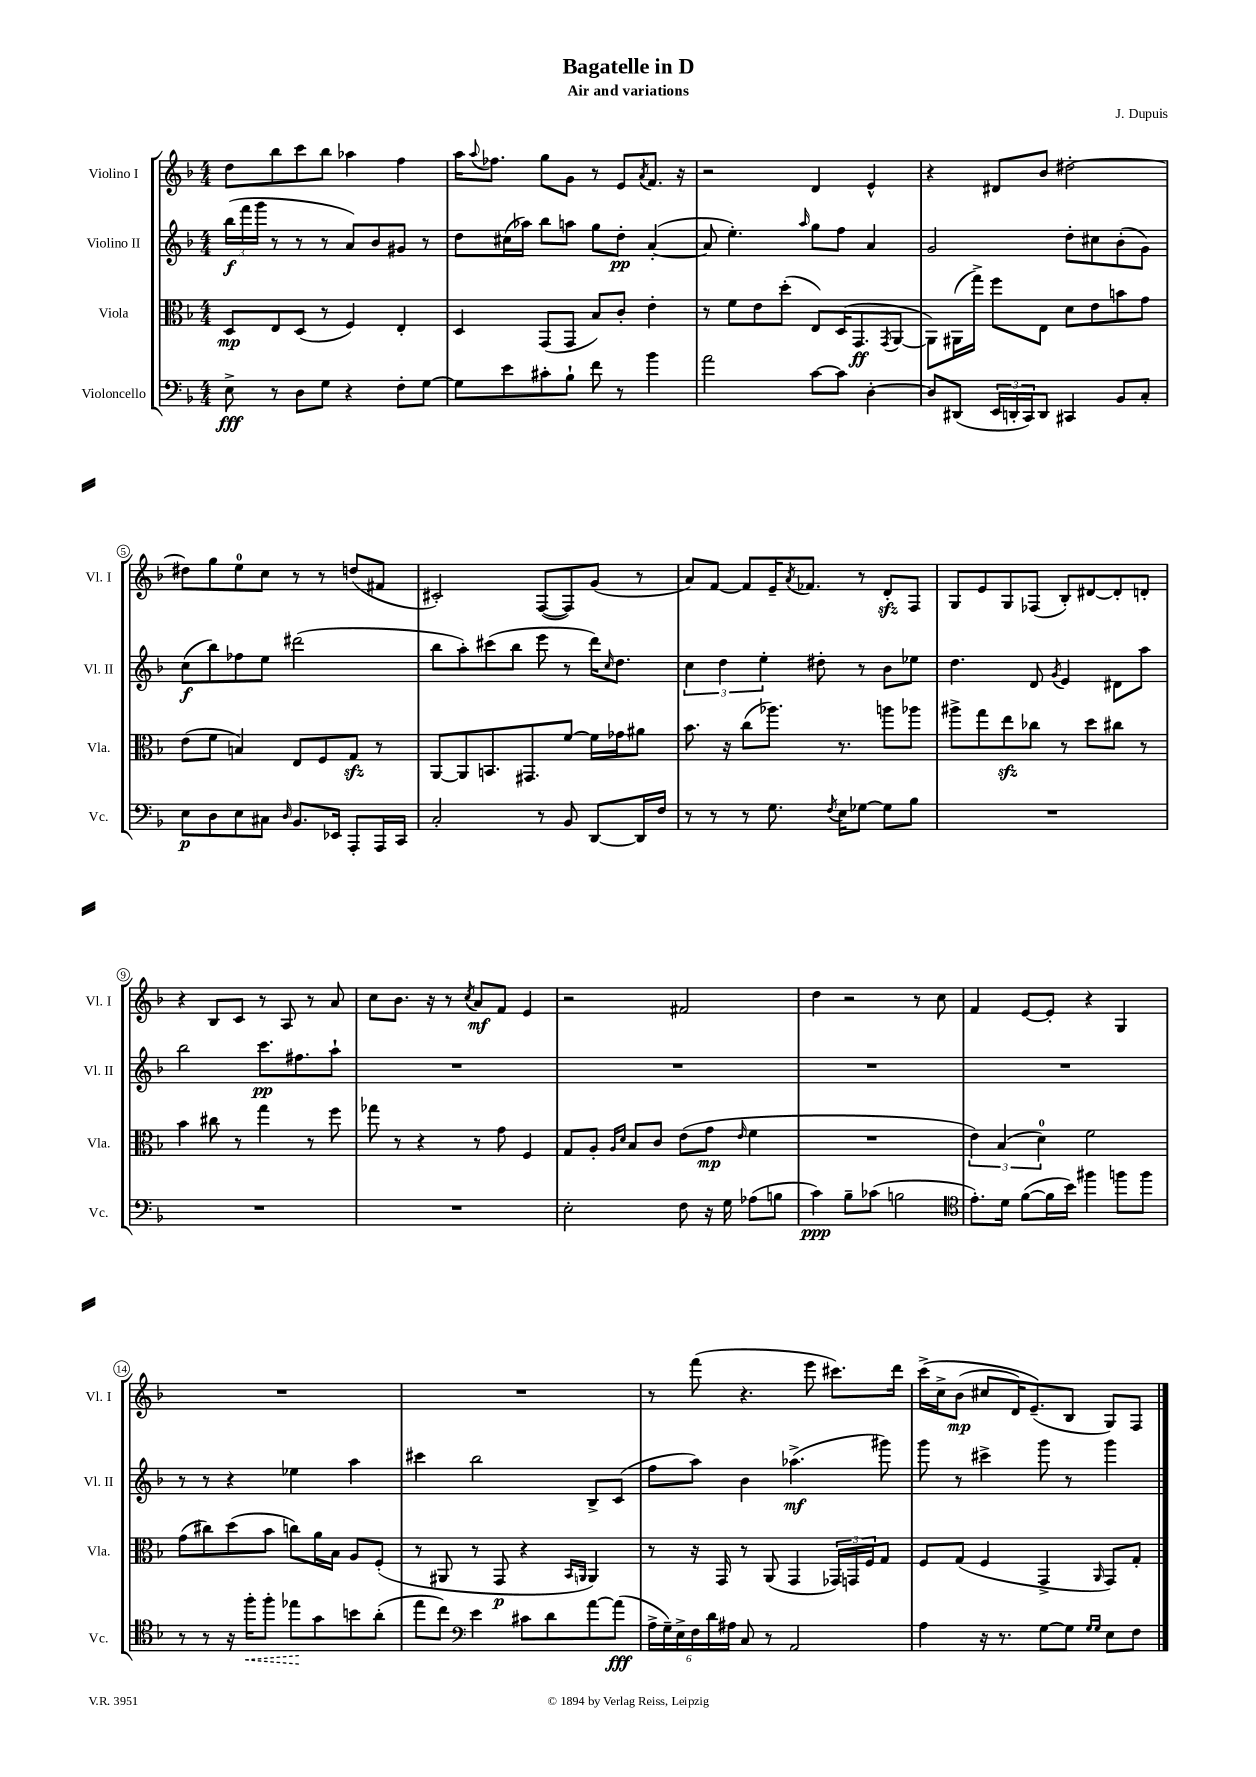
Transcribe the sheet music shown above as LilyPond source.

\header { title = "Bagatelle in D" composer = "J. Dupuis" subtitle = "Air and variations" }
<<
\new StaffGroup <<
\new Staff = "s0" \with { instrumentName = "Violino I" shortInstrumentName = "Vl. I" } {
    \clef treble \key f \major \numericTimeSignature \time 4/4
    d''8 bes''8 c'''8 bes''8 aes''4 f''4 |
    a''16 \appoggiatura { a''8 } fes''8. g''8 g'8 r8 e'8 \acciaccatura { a'8 } f'8. r16 |
    r2 d'4 e'4-^ |
    r4 dis'8 bes'8 dis''2~-. |
    dis''8 g''8 e''8-0 c''8 r8 r8 d''8( fis'8 |
    cis'2-.) f8~( f8) g'8( r8 |
    a'8) f'8~ f'8 e'16-- \acciaccatura { a'8 } fes'8. r8 d'8-.\sfz f8 |
    g8 e'8 g8 fes8( bes8-.) dis'8~ dis'8-. d'8-. |
    r4 bes8 c'8 r8 a8 r8 a'8 |
    c''8 bes'8. r16 r8 \acciaccatura { c''8 } a'8\mf f'8 e'4 |
    r2 fis'2 |
    d''4 r2 r8 c''8 |
    f'4 e'8~ e'8-. r4 g4 |
    R1 |
    R1 |
    r8 f'''8( r4. e'''8 cis'''8.) d'''16 |
    c'''16->\( c''16-> bes'8\mp( cis''8 d'16) e'8.--(\) bes8 g8) f8 \bar "|." |
}
\new Staff = "s1" \with { instrumentName = "Violino II" shortInstrumentName = "Vl. II" } {
    \clef treble \key f \major \numericTimeSignature \time 4/4
    \tuplet 3/2 { bes''16\f( f'''16 g'''16 } r8 r8 r8 a'8) bes'8 gis'8 r8 |
    d''8 cis''16( aes''16) bes''8 a''8 g''8 d''8-.\pp a'4~-.( |
    a'8 e''4.-.) \grace { a''16 } g''8 f''8 a'4 |
    g'2 d''8-. cis''8 bes'8-.( g'8) |
    c''8\f( bes''8) fes''8 e''8 dis'''2( |
    bes''8 a''8-.) cis'''8( bes''8 e'''8 r8 d'''16) \grace { c''16 } d''8. |
    \tuplet 3/2 { c''4 d''4 e''4-. } dis''8-. r8 bes'8 ees''8 |
    d''4. d'8 \acciaccatura { g'8 } e'4 dis'8 a''8 |
    bes''2 c'''8.\pp fis''8. a''8-! |
    R1 |
    R1 |
    R1 |
    R1 |
    r8 r8 r4 ees''4 a''4 |
    cis'''4 bes''2 bes8-> c'8( |
    f''8 a''8) bes'4 aes''4.->\mf( gis'''8) |
    g'''8 r8 cis'''4-> g'''8 r8 g'''4 \bar "|." |
}
\new Staff = "s2" \with { instrumentName = "Viola" shortInstrumentName = "Vla." } {
    \clef alto \key f \major \numericTimeSignature \time 4/4
    d8\mp e8 d8( r8 f4) e4-. |
    d4 g,8( g,8 bes8) c'8-. e'4-. |
    r8 f'8 e'8 d''8-.( e8) d16( g,8.\ff \acciaccatura { g,8 } a,8~ |
    a,8) ais,16( g''16->) f''8 e8 d'8 e'8 b'8 g'8 |
    e'8( f'8 b4) e8 f8 g8\sfz r8 |
    a,8~ a,8 b,8. gis,8. f'8~ f'16 ges'16 ais'8 |
    bes'8. r16 c''8( aes''8.) r8. a''8 aes''8 |
    ais''8-> g''8 e''8\sfz ces''8 r8 d''8 cis''8 r8 |
    bes'4 cis''8 r8 g''4 r8 f''8 |
    ges''8 r8 r4 r8 g'8 f4 |
    g8 a8-. \grace { a16 d'16 } bes8 c'8 e'8( g'8\mp \grace { e'16 } f'4 |
    R1 |
    \tuplet 3/2 { e'4) bes4( d'4-0) } f'2 |
    g'8( cis''8) d''8( bes'8 c''8) a'16 bes16 a8 f8-.( |
    r8 ais,8 r8 g,8\p r4 \grace { bes,16 a,16 } a,4) |
    r8 r16 g,16 r8 a,8( g,4 \tuplet 3/2 { ges,16) g,16 f16 } g8 |
    f8 g8( f4 g,4-> \grace { a,16 } g,8) g8-. \bar "|." |
}
\new Staff = "s3" \with { instrumentName = "Violoncello" shortInstrumentName = "Vc." } {
    \clef bass \key f \major \numericTimeSignature \time 4/4
    e8->\fff r8 d8 g8 r4 f8-. g8~ |
    g8 e'8 cis'8-. bes8-! f'8 r8 bes'4 |
    a'2 c'8~ c'8 d4~-. |
    d8 dis,8( \tuplet 3/2 { e,16 d,16-. c,16) } d,8 cis,4 bes,8 c8-. |
    e8\p d8 e8 cis8 \grace { d16 } bes,8. ees,16 a,,8-. a,,16 c,16 |
    c2-. r8 bes,8 d,8~ d,16 f16 |
    r8 r8 r8 g8. \acciaccatura { f8 } e16 ges8~ ges8 bes8 |
    R1 |
    R1 |
    R1 |
    e2-. f8 r16 g16 aes8( b8 |
    c'4\ppp) bes8-- ces'8( b2 |
    \clef tenor e'8.-.) d'16 f'8~( f'16 bes'16) fis''4 f''8 f''8 |
    r8 r8 r16 \once \override Hairpin.style = #'dashed-line f''16-.\< f''8-. ees''8\! g'8 b'8 a'8-.( |
    e''8 c''8) \clef bass e'4 cis'8 d'8 a'8~ a'8\fff( |
    \tuplet 6/4 { a16-> g16--) e16-> f16 d'16 ais16 } c8 r8 a,2 |
    a4 r16 r8. g8~ g8 \grace { g16 g16 } e8 f8 \bar "|." |
}
>>
>>
\layout { \context { \Score \override BarNumber.stencil = #(make-stencil-circler 0.1 0.3 ly:text-interface::print) } }
